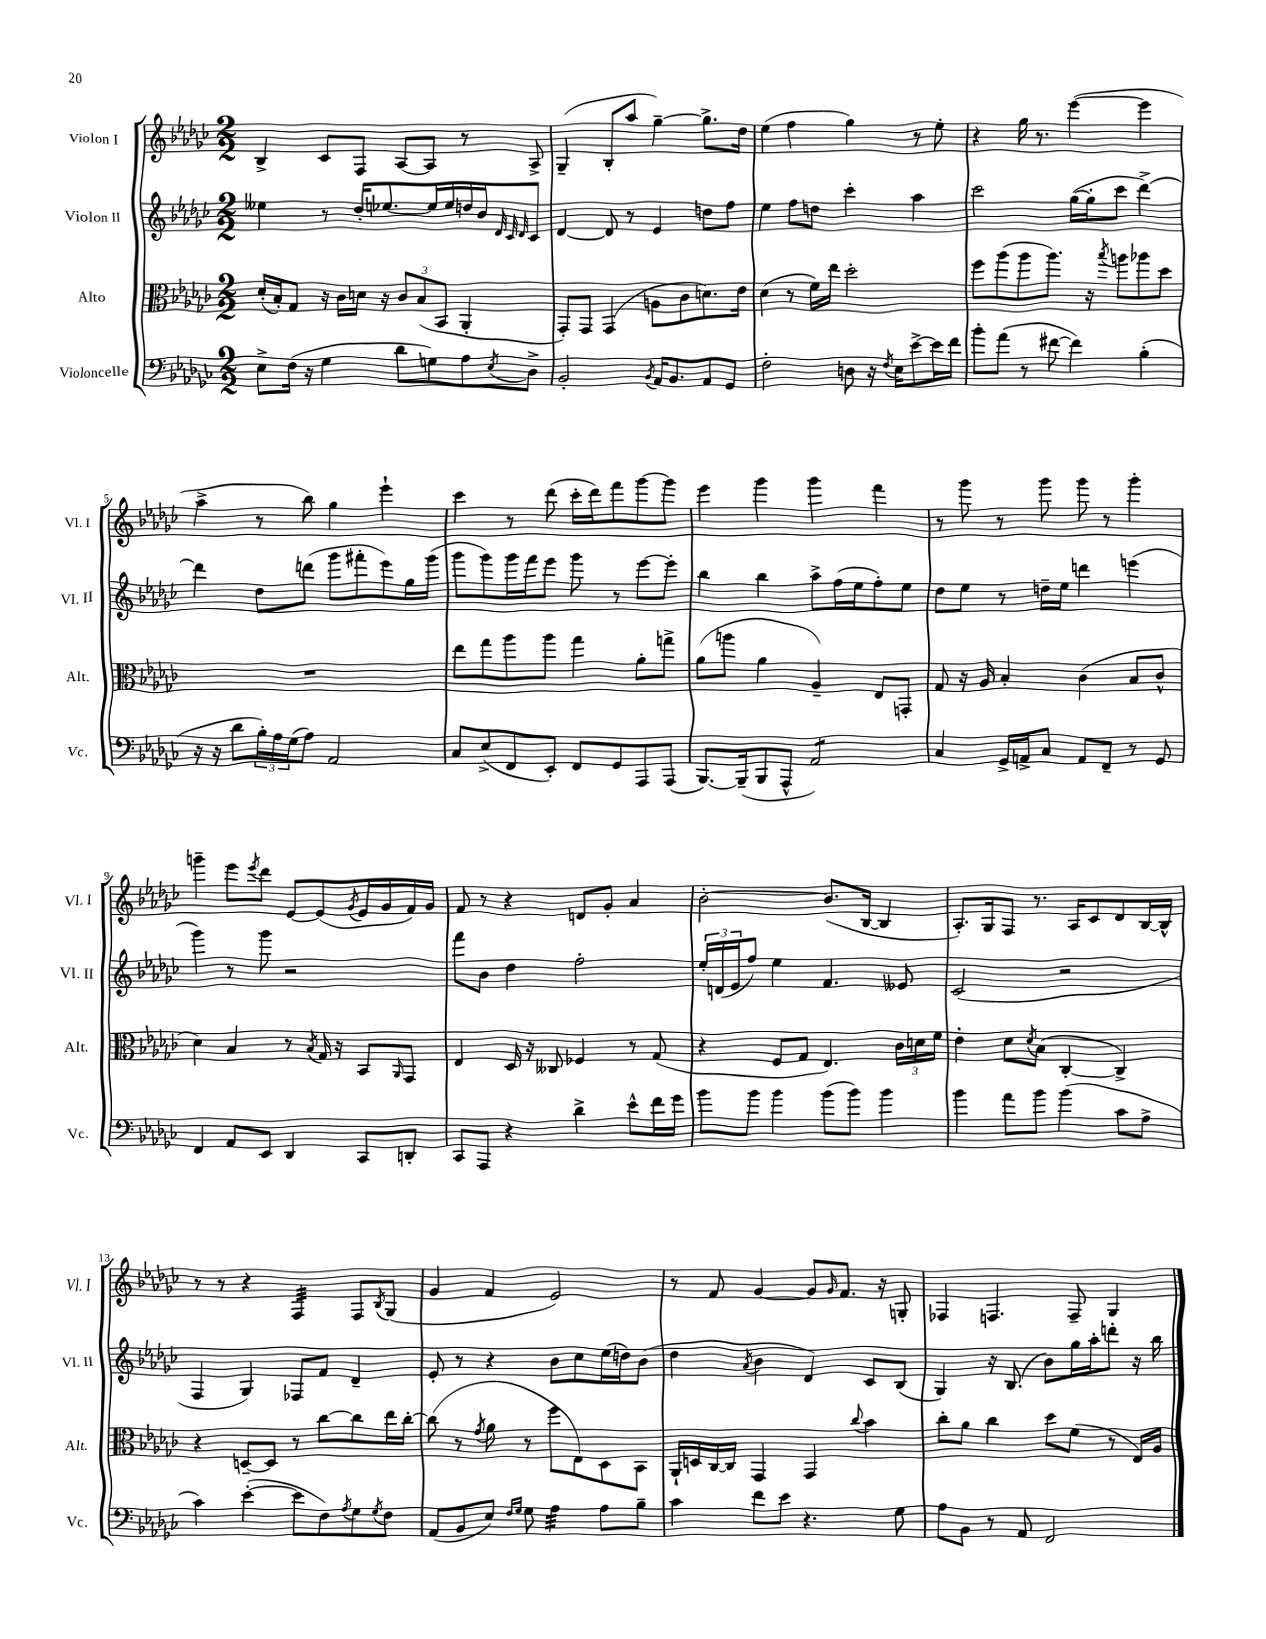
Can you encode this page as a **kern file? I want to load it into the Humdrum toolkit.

**kern	**kern	**kern	**kern
*staff4	*staff3	*staff2	*staff1
*clefF4	*clefC3	*clefG2	*clefG2
*k[b-e-a-d-g-c-]	*k[b-e-a-d-g-c-]	*k[b-e-a-d-g-c-]	*k[b-e-a-d-g-c-]
*M2/2	*M2/2	*M2/2	*M2/2
8E-^	(16d-'	4ee--	4B-^
.	16B-')	.	.
(16F	8G-	.	.
16r	.	.	.
4G-	16r	8r	8c-
.	16c-	.	.
.	16d	16dd-'	8F
.	16r	[8.ee-	.
8d-	12c-	.	[8A-
.	(12B-	.	.
8G)	.	16ee-]	8A-]
.	12BB-	.	.
.	.	16ee-	.
8A-	4AA-'	16dd	8r
.	.	16b-	.
.	.	32qqd-	.
.	.	32qqc-	.
8qE-	.	32qqd-	.
8D-^	.	8c-	8A-^
=	=	=	=
2BB-'	8GG-')	[4d-	(4G-~
.	8GG-	.	.
.	(4GG-	8d-]	8B-'
.	.	8r	8aa-
8qBB-	.	.	.
16AA-	8A	4e-	[4gg-~)
8.BB-	.	.	.
.	8c-	.	.
8AA-	8.d)	8dd	8.gg-^]
8GG-	.	8ff	.
.	16e-	.	16dd-
=	=	=	=
2F'	(4d-	4ee-	(4ee-
.	8r	8ff	4ff
.	16f)	8dd	.
.	16ee-	.	.
8D	2dd-'	4ccc-'	4gg-)
16r	.	.	.
8qF	.	.	.
16E-	.	.	.
[8e-^	.	4aa-	8r
16e-]	.	.	8ee-'
16f	.	.	.
=	=	=	=
8b-'	8ff	2ccc-	4r
(8a-	(8aa-	.	.
8r	8aa-	.	16gg-
.	.	.	8.r
[8f#	8.aa-)	.	.
4f#])	.	([16gg-	([4eee-
.	16r	16gg-']	.
.	8qbb-	.	.
.	8aa	8ccc-	.
(4B-'	8aa-	[4ddd-^)	4eee-]
.	8dd-	.	.
=	=	=	=
16r	1r	4ddd-]	4aa-^
16r	.	.	.
8d-	.	.	.
24B-')	.	8dd-	8r
24A-	.	.	.
(24G-	.	.	.
8A-)	.	(8ddd	8bb-)
2AA-	.	8ggg-	4gg-
.	.	8fff#'	.
.	.	8eee-)	4eee-`
.	.	16gg-	.
.	.	(16ggg-	.
=	=	=	=
8C-	8ee-	8ggg-	4ccc-
(8E-^	8gg-	8ggg-)	.
8FF	8aa-	16ggg-	8r
.	.	16fff	.
8EE-')	8aa-	8eee-	(8ddd-
8FF	4gg-	8ggg-	16ccc-'
.	.	.	16ddd-)
8GG-	.	8r	8fff
8AAA-	8a-'	[8eee-	[8ggg-
(8AAA-	8gg^	8eee-']	8ggg-]
=	=	=	=
[8.BBB-)	(8a-	4bb-	4eee-
.	8aa	.	.
(16BBB-~]	.	.	.
8BBB-	4a-	4bb-	4ggg-
8AAA-^^	.	.	.
2AA-)	4A-~)	8aa-^	4ggg-
.	.	(16ff	.
.	.	16ee-	.
.	8E-	8ff')	4fff
.	8GG'	8ee-	.
=	=	=	=
4C-	8G-	8dd-	8r
.	16r	8ee-	8ggg-
.	16A-	.	.
16GG-^	4B-'	8r	8r
16AA^	.	.	.
8C-	.	16dd~	8ggg-
.	.	16ee-	.
8AA	(4c-	4ddd	8ggg-
8FF~	.	.	8r
8r	8B-	(4eee	4ggg-'
8GG-	8c-^^	.	.
=	=	=	=
4FF	4d-)	4ggg-)	4ggg~
8AA-	4B-	8r	8eee-
.	.	.	8qeee-
8EE-	.	8ggg-	8ddd-
4DD-	8r	2r	[8e-
.	8qB-	.	.
.	16G-	.	(8e-]
.	16r	.	.
.	.	.	8qg-
8CC-	8BB-	.	16e-
.	.	.	16g-
.	16qqAA-	.	.
8DD'	8GG-	.	16f)
.	.	.	16g-
=	=	=	=
8CC-	4E-	8fff	8f
8AAA-	.	8b-	8r
4r	16D-	4dd-	4r
.	16r	.	.
.	8C--	.	.
4d-^	4F-	2ff'	8d
.	.	.	8g-'
8e-^^	8r	.	4a-
16f	(8G-	.	.
16g-	.	.	.
=	=	=	=
8b-	4r	24ee-'	[2b-'
.	.	(24d	.
.	.	24e-	.
8b-	.	8ff)	.
4b-	8F	4ee-	.
.	8G-	.	.
(8b-	4.E-)	4.f	(8.b-]
8b-)	.	.	.
.	.	.	[16B-
4b-	.	.	4B-]
.	24c-	8e--	.
.	24d	.	.
.	24f	.	.
=	=	=	=
4b-	4e-'	(2c-	8.A-')
.	.	.	16G-
8a-	8d-	.	8F
.	8qd-	.	.
8b-	(8B-	.	8.r
(4b-	[4C-'	2r	.
.	.	.	16A-
.	.	.	8c-
8c-	4C-^])	.	8d-
8A-^	.	.	[16B-
.	.	.	16B-^^]
=	=	=	=
4c-)	4r	4F	8r
.	.	.	8r
([4e-'	[8D~	4G-)	4r
.	8D]	.	.
8e-]	8r	8F-	4F
8F)	[8cc-	8f	.
8qA-	.	.	.
8G-	8cc-]	4d-~	8F
8qG-	.	.	8qB-
8F	16ee-	.	(8G-
.	[16cc-'	.	.
=	=	=	=
(8AA-	(8cc-]	8e-'	4g-
8BB-	8r	8r	.
.	8qg-	.	.
8E-)	8a-	4r	4f
16qqF	.	.	.
16qqG-	.	.	.
8G-	8r	.	.
4A-	8ff	8b-	2e-)
.	8E-)	8cc-	.
8A-	8D-	(16ee-	.
.	.	16dd)	.
8B-~	8BB-	(8b-	.
=	=	=	=
4c-	16AA-`	4dd-	8r
.	16D	.	.
.	[16C-	.	8f
.	16C-]	.	.
.	.	8qa-	.
8f	4GG-	4b-	[4g-
8e-	.	.	.
4.r	4GG-	4d-)	8g-]
.	.	.	16qqg-
.	.	.	8.f
.	8qqcc-	.	.
.	4b-	8c-	.
.	.	.	16r
8G-	.	(8B-	8G'
=	=	=	=
8A-	8cc-'	4G-)	4F-
8BB-	8a-	.	.
8r	4cc-	16r	4.F
.	.	(8.B-	.
8AA-	.	.	.
2FF	8dd-	8b-)	.
.	(8f	16gg-	8F~
.	.	16aa-'	.
.	8r	8ddd'	4G-
.	16E-)	16r	.
.	16A-	16bb-	.
==	==	==	==
*-	*-	*-	*-
